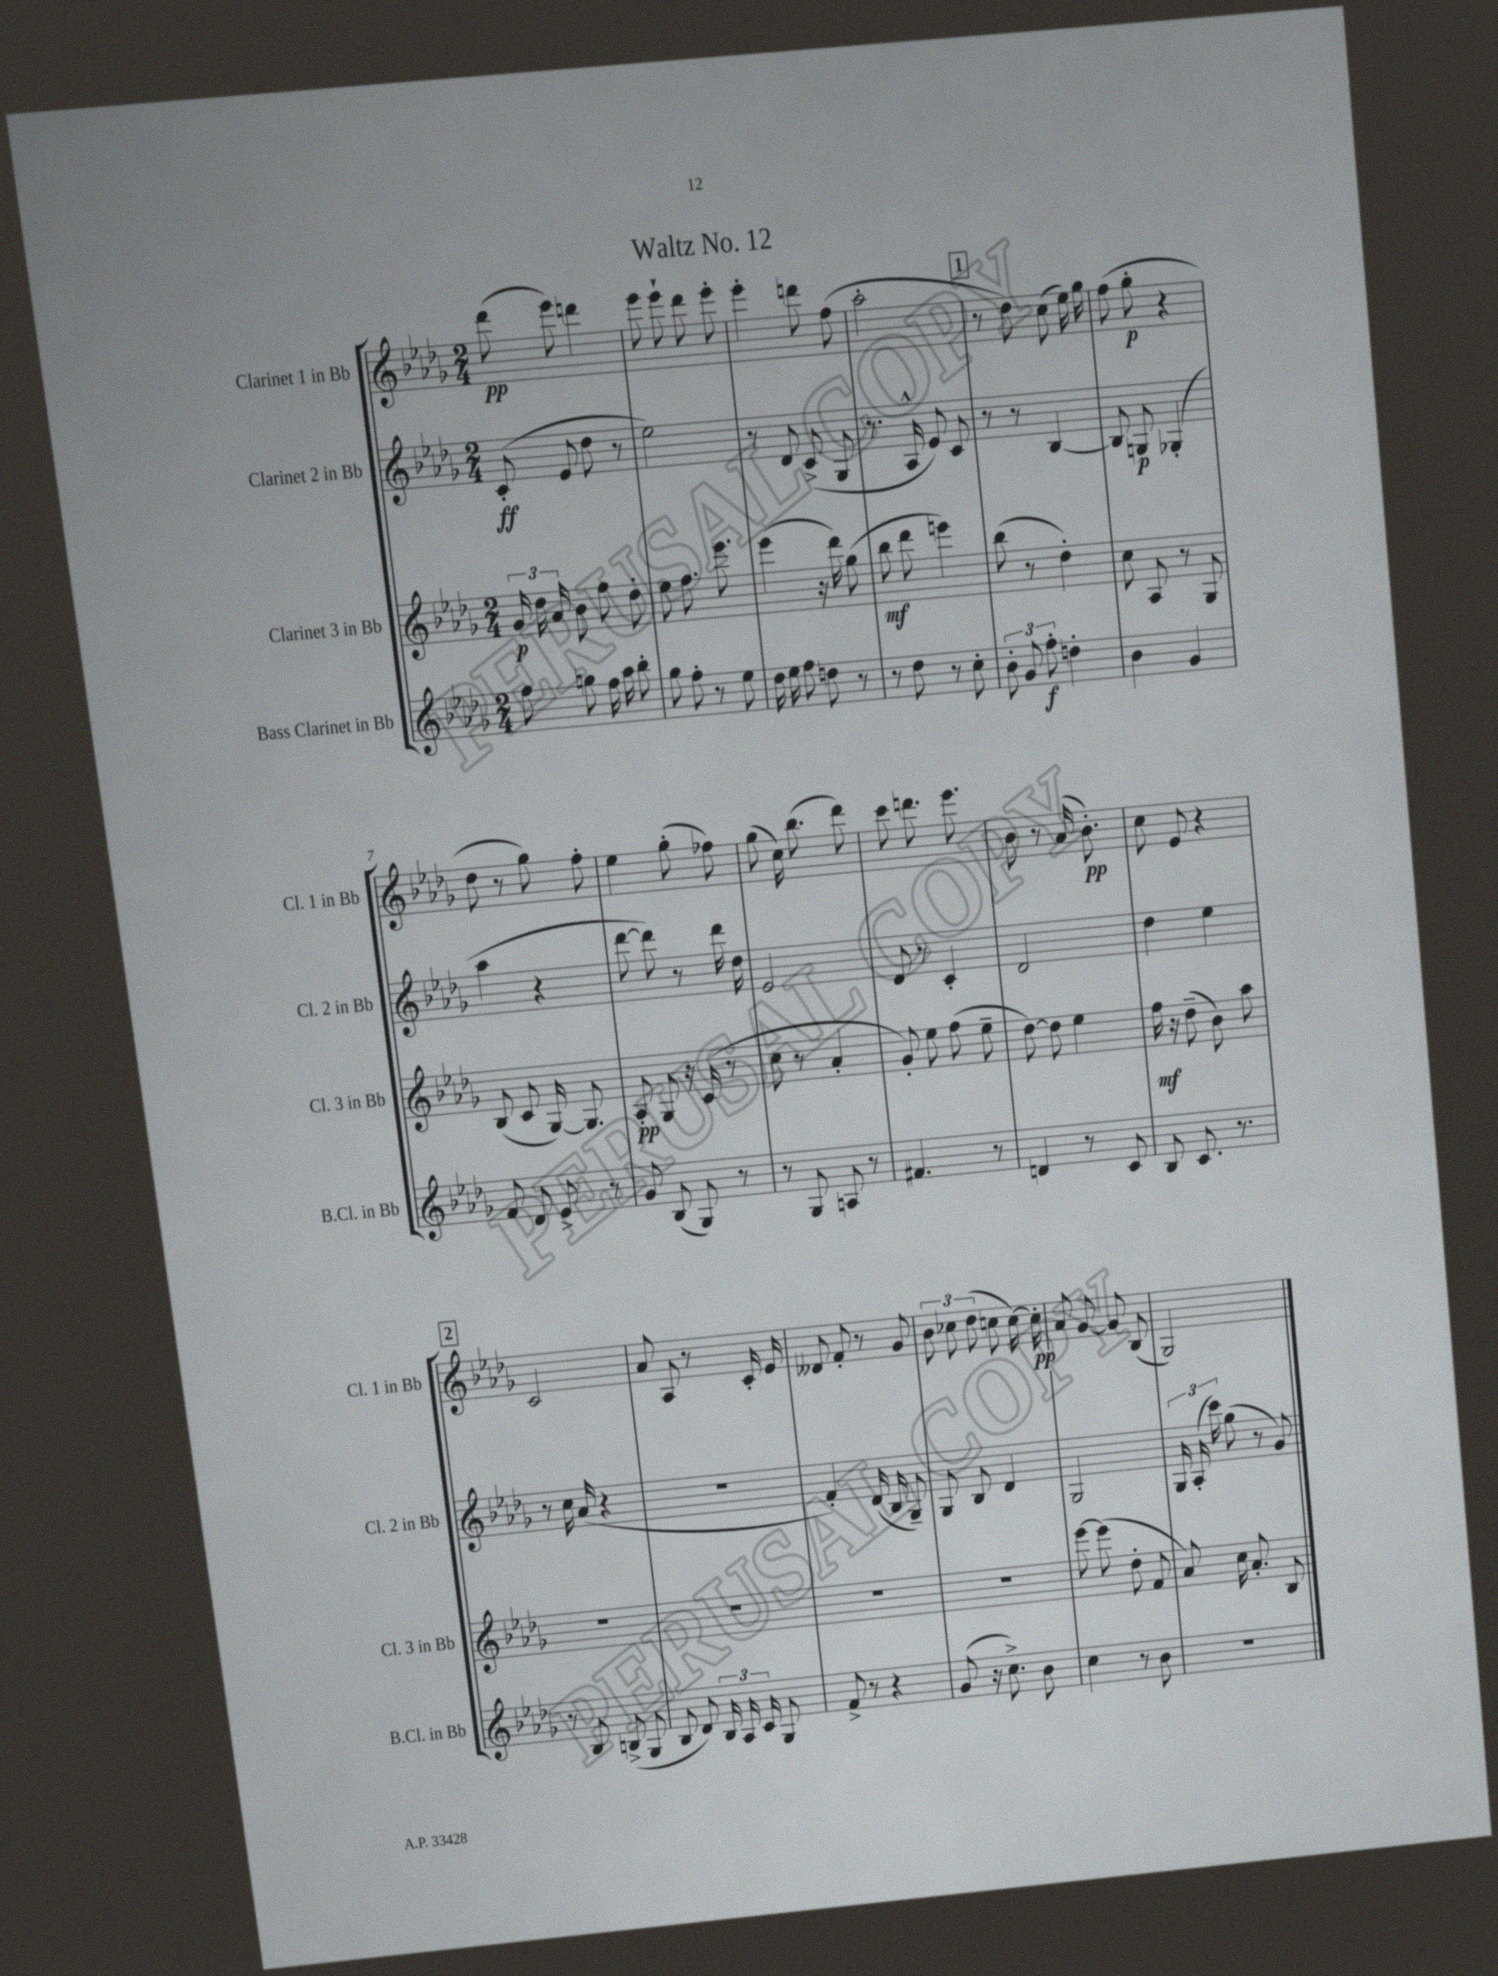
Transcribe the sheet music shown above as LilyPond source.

\header { title = "Waltz No. 12" }
<<
\new StaffGroup <<
\new Staff = "s0" \with { instrumentName = "Clarinet 1 in Bb" shortInstrumentName = "Cl. 1 in Bb" } {
    \clef treble \key des \major \numericTimeSignature \time 2/4
    \autoBeamOff des'''8\pp( ees'''8) d'''4 |
    ees'''8 ees'''8-! des'''8 ees'''8-. |
    ees'''4-. d'''8 f''8( |
    aes''2-. |
    \mark \markup { \box "1" } r8 des''8) c''8( ees''16) ges''16 |
    f''8( ges''8-.\p r4 |
    des''8 r8 ges''8) f''8-. |
    ees''4 ges''8-.( fes''8) |
    ges''8( c''16) bes''8.( des'''8) |
    c'''8 d'''8. ees'''8. |
    bes'8 r8 aes'16( bes'8.-.\pp) |
    c''8 ees'8 r4 |
    \mark \markup { \box "2" } c'2 |
    aes'8 aes8 r8 c'16-. ees'16 |
    deses'8 f'8-. r8 ges'8 |
    \tuplet 3/2 { bes'8 ces''8 des''8( } c''8 c''16~) c''16-.\pp |
    aes'8 ges'8~ ges'8 bes8( |
    ges2) \bar "|." |
}
\new Staff = "s1" \with { instrumentName = "Clarinet 2 in Bb" shortInstrumentName = "Cl. 2 in Bb" } {
    \clef treble \key des \major \numericTimeSignature \time 2/4
    \autoBeamOff c'8-.\ff( ees'8 des''8 r8 |
    ees''2) |
    r8 des'8 c'8->( ges8 |
    r8. aes16-^ ees'8) c'8 |
    \mark \markup { \box "1" } r8 r8 bes4~ |
    bes8 g8\p ges4-.( |
    aes''4 r4 |
    des'''8~ des'''8) r8 des'''16 des''16 |
    ees'2 |
    des'8 r8 c'4-. |
    des'2 |
    des''4 ees''4 |
    \mark \markup { \box "2" } r8 c''16 aes'16( r4 |
    R2 |
    f'4-.) des'16( bes16 ges8--) |
    ges8 bes8 des'4 |
    ges2 |
    \tuplet 3/2 { ges16 aes16-.( c'''16) } ges''8( r8 ges'8) \bar "|." |
}
\new Staff = "s2" \with { instrumentName = "Clarinet 3 in Bb" shortInstrumentName = "Cl. 3 in Bb" } {
    \clef treble \key des \major \numericTimeSignature \time 2/4
    \autoBeamOff \tuplet 3/2 { ges'16\p des''16 aes'16 } bes'8 f''8 des''8-. |
    ees''8 f''8. ees'''8. |
    ees'''4( r16 des'''16) ges''8( |
    bes''8\mf des'''8 e'''4) |
    \mark \markup { \box "1" } bes''8( r8 des''4-.) |
    c''8 aes8 r8 ges8 |
    bes8( c'8 ges16~) ges8. |
    aes8-.\pp ges8 r16 c'16( r8 |
    c''8 r8 aes'4-. |
    ges'8-.) ees''8 f''8( ees''8-- |
    des''8~) des''8 ees''4 |
    f''16\mf r16 des''8--( bes'8) aes''8 |
    \mark \markup { \box "2" } R2 |
    R2 |
    R2 |
    R2 |
    ees'''8~ ees'''8( des''8-. f'8 |
    aes'8) c''16 aes'8.-. bes8 \bar "|." |
}
\new Staff = "s3" \with { instrumentName = "Bass Clarinet in Bb" shortInstrumentName = "B.Cl. in Bb" } {
    \clef treble \key des \major \numericTimeSignature \time 2/4
    \autoBeamOff f''8 g''8 f''16 aes''16 bes''8-. |
    ges''8 f''8-. r8 ees''8 |
    des''16 ees''16 f''8 d''8 r8 |
    r8 des''8 r8 c''8-. |
    \mark \markup { \box "1" } \tuplet 3/2 { bes'8-. ges'8 f''8-.\f } d''4-. |
    bes'4 ges'4 |
    f'8 des'8 ees'8-> r8 |
    ges'8 bes8( ges8) r8 |
    r8 ges8 a8 r8 |
    fis'4. r8 |
    d'4 r8 c'8 |
    bes8 c'8. r8. |
    \mark \markup { \box "2" } r8 bes8 b8->( ges8 |
    bes8 des'8) \tuplet 3/2 { bes16 aes16 c'16 } ges8 |
    f'8-> r8 r4 |
    ges'8( r16 c''8.->) bes'8 |
    c''4 r8 bes'8 |
    R2 \bar "|." |
}
>>
>>
